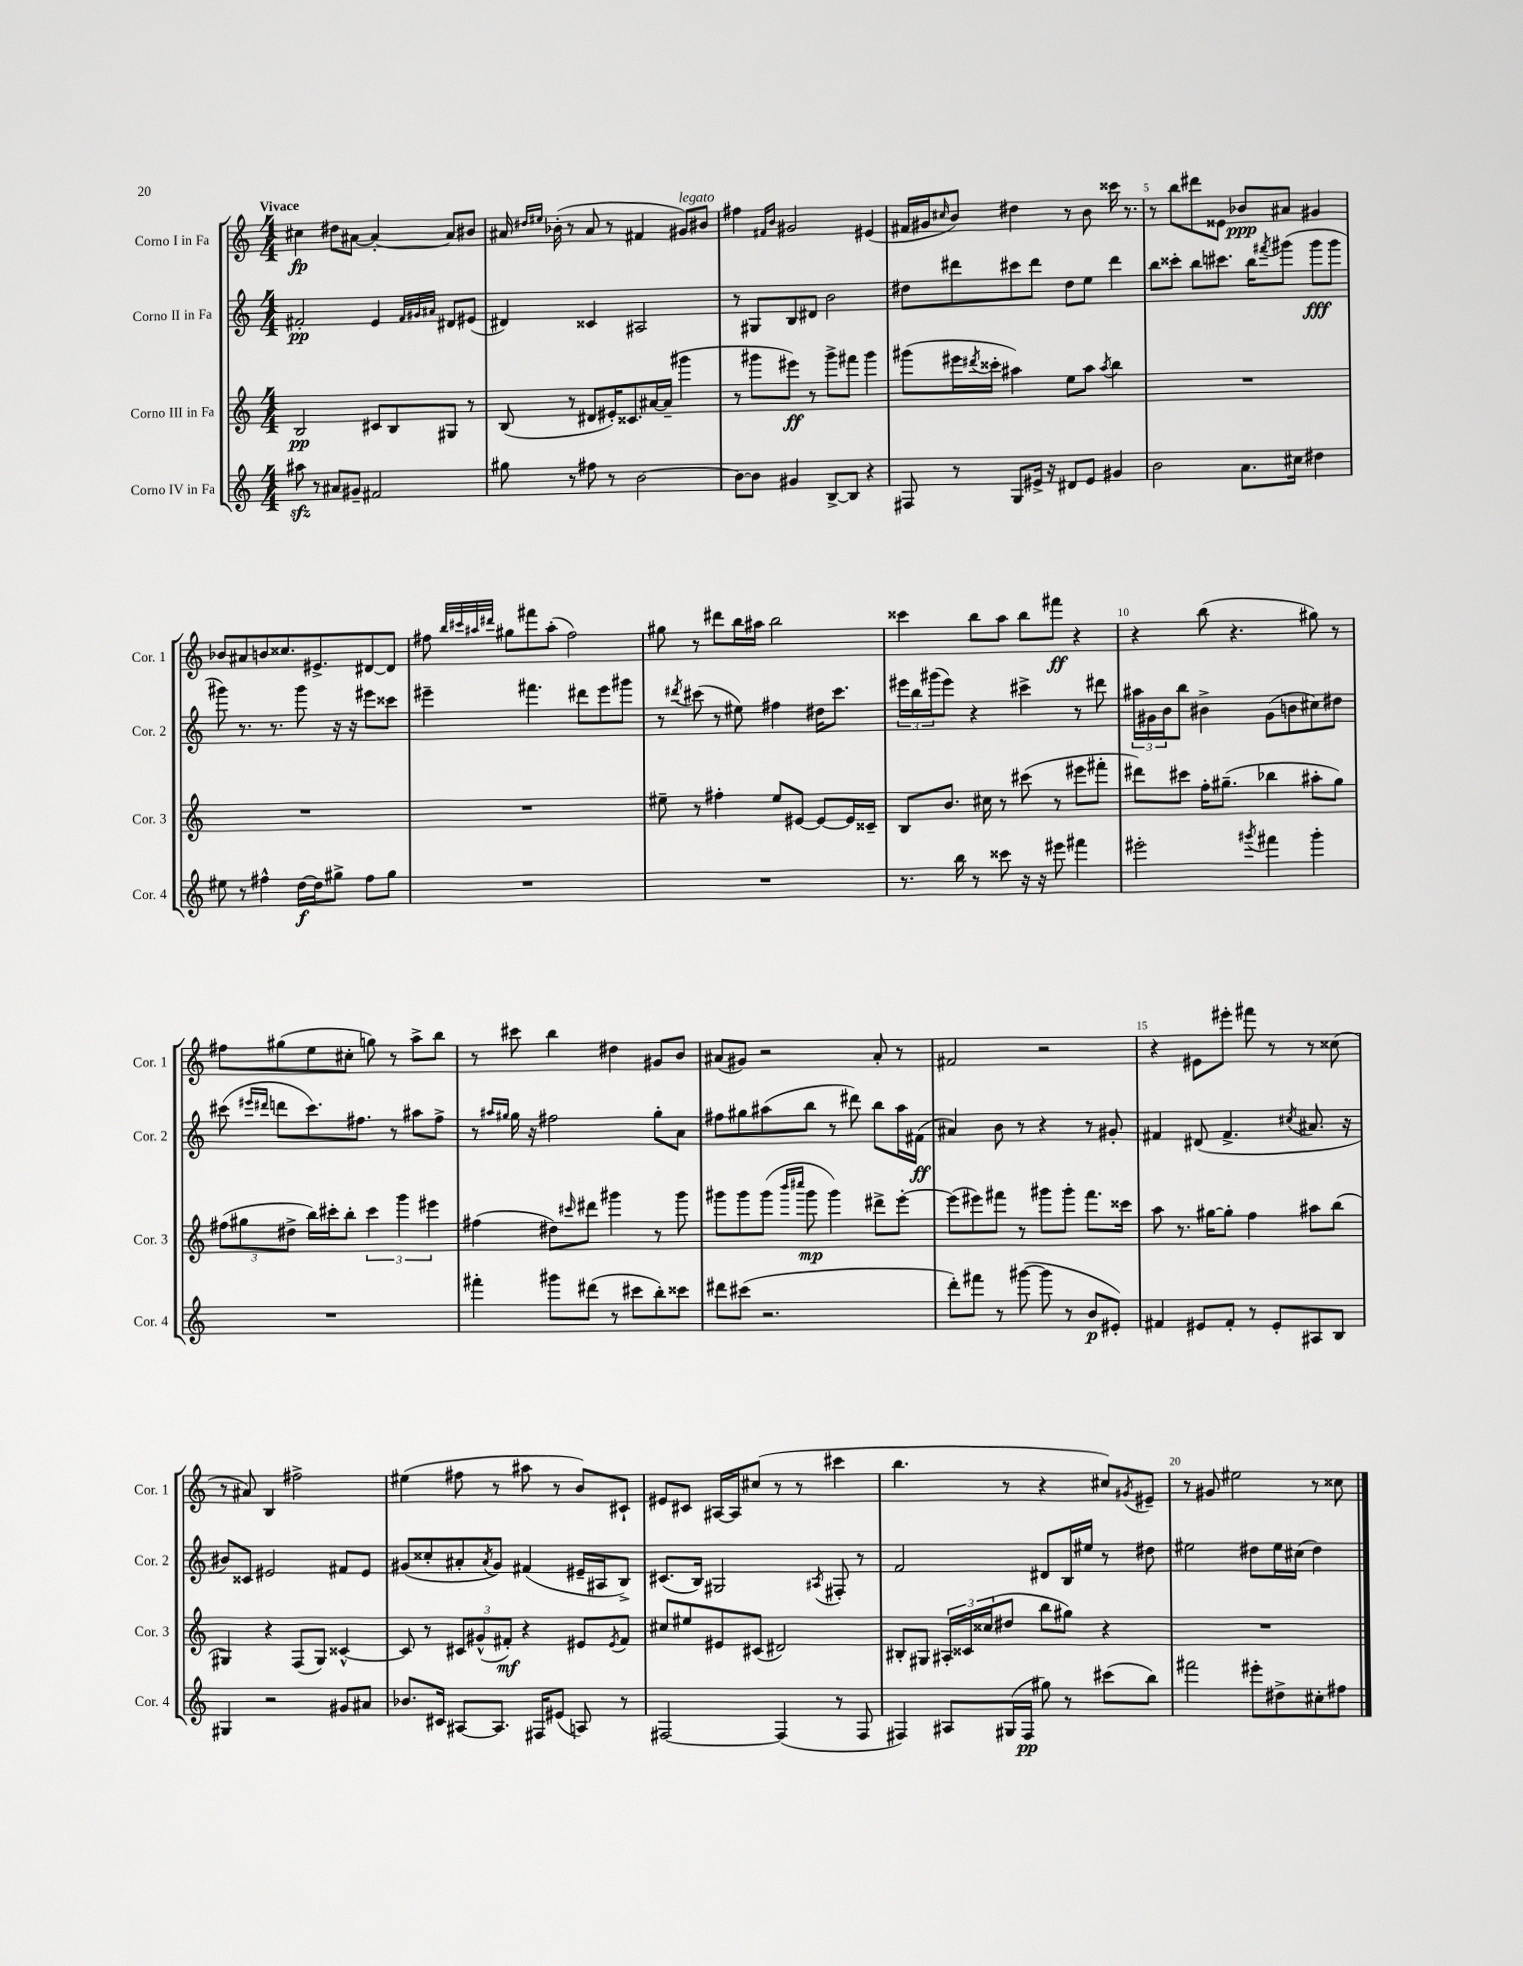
<<
\new StaffGroup <<
\new Staff = "s0" \with { instrumentName = "Corno I in Fa" shortInstrumentName = "Cor. 1" } {
    \clef treble \key c \major \numericTimeSignature \time 4/4 \tempo "Vivace"
    cis''4\fp dis''8 ais'8~ ais'4~-. ais'8 bis'8 |
    ais'16 \grace { dis''16 eis''16 } bes'16-.( r8 ais'8 r8 fis'4 gis'8^\markup { \italic "legato" }) bis'8 |
    fis''4 \grace { fis'16 b'16 } gis'2 eis'4( |
    fis'16 gis'16 \grace { cis''16 } b'8) dis''4 r8 b'8 cisis'''16 r8. |
    r8 b''8 dis'''8 eisis'8 bes'8\ppp ais'8 gis'4 |
    bes'8 ais'8 b'8 cisis''8. eis'8.-> dis'8~ dis'8 |
    fis''8 \grace { b''32 cis'''32 ais''32 dis'''32 } gis''8 fis'''8 ais''8-.( fis''2) |
    gis''8 r8 dis'''8 b''16 ais''16 b''2 |
    cisis'''4 b''8 a''8 b''8 fis'''8\ff r4 |
    r4 b''8( r4. gis''8) r8 |
    fis''8 gis''8( e''8 cis''8-. g''8) r8 a''8-> b''8 |
    r8 cis'''8 b''4 dis''4 gis'8 b'8 |
    ais'8( gis'8) r2 ais'8-. r8 |
    fis'2 r2 |
    r4 eis'8 eis'''8-. fis'''8 r8 r8 cisis''8( |
    r8 ais'8) b4 fis''2-> |
    eis''4( fis''8 r8 ais''8 r8 b'8) cis'8-! |
    eis'8 cis'8 ais16~ ais16 cis''8( r8 r8 cis'''4 |
    b''4. r8 r4 cis''8) \acciaccatura { gis'8 } eis'8-- |
    r8 gis'8 eis''2 r8 cisis''8 \bar "|." |
}
\new Staff = "s1" \with { instrumentName = "Corno II in Fa" shortInstrumentName = "Cor. 2" } {
    \clef treble \key c \major \numericTimeSignature \time 4/4
    fis'2-.\pp e'4 \grace { fis'32 gis'32 ais'32 } dis'8 eis'8( |
    dis'4) cisis'4 ais2 |
    r8 gis8 b8 dis'8 b'2 |
    dis''8 dis'''8 cis'''8 dis'''8 dis''8 e''8 dis'''4 |
    b''8 cisis'''8-. b''8 cis'''8. b''16 \acciaccatura { fis'''8 } gis'''8( gis'''8\fff gis'''8 |
    gis'''8) r8. r8. gis'''8 r16 r16 eis'''8 cisis'''8 |
    eis'''4-- fis'''4. dis'''8 eis'''8 gis'''8 |
    r8 \acciaccatura { dis'''8 } cis'''8( r8 eis''8) fis''4 dis''16 cis'''8. |
    \tuplet 3/2 { eis'''16 b''16 gis'''16( } eis'''8) r4 cis'''4-> r8 dis'''8 |
    \tuplet 3/2 { ais''16 gis'16 b'16 } b''8 bis'4-> gis'8( b'8 cis''8) dis''8 |
    cis'''8( \grace { eis'''16 dis'''16 } d'''8 cis'''8.) fis''8. r8 ais''8 fis''8-> |
    r8 \grace { ais''16 gis''16 } gis''16 r16 fis''2 gis''8-. a'8 |
    fis''8 gis''8 ais''8( b''8 r8 dis'''8) b''8 ais''16 fis'16\ff( |
    ais'4) b'8 r8 r4 r8 gis'8-. |
    fis'4 dis'8( fis'4.-> \acciaccatura { cis''8 } ais'8. r16 |
    bis'8) cisis'8 eis'2 fis'8 eis'8 |
    gis'8( cisis''8-. ais'8-. \acciaccatura { ais'8 } gis'8) fis'4( eis'16-- ais16 b8->) |
    cis'8.( b16) gis2 \acciaccatura { ais8 } fis8-. r8 |
    f'2 dis'8 b16 eis''16 r8 dis''8 |
    eis''2 dis''8 eis''16 cis''16( dis''4) \bar "|." |
}
\new Staff = "s2" \with { instrumentName = "Corno III in Fa" shortInstrumentName = "Cor. 3" } {
    \clef treble \key c \major \numericTimeSignature \time 4/4
    b2\pp cis'8 b8 gis8 r8 |
    b8( r8 dis'8 eis'16-.) cisis'8. ais'16~ ais'16--( gis'''4 |
    r8 gis'''8 eis'''8\ff) r8 gis'''8-> fis'''8 gis'''4 |
    gis'''8( eis'''16 \acciaccatura { dis'''8 } cisis'''16-. ais''4) e''8 ais''8 \acciaccatura { ais''8 } b''4 |
    R1 |
    R1 |
    R1 |
    eis''8-- r8 fis''4-. eis''8 eis'8~ eis'8~ eis'16 cisis'16-- |
    b8 b'8. cis''16 r8 cis'''8( r8 eis'''8 fis'''8-. |
    dis'''8) cis'''8 f''16-. gis''8.--( bes''4 ais''8-. gis''8) |
    \tuplet 3/2 { fis''8( gis''8 dis''8-> } b''16) cis'''16-. b''8-. \tuplet 3/2 { cis'''4 g'''4 eis'''4 } |
    fis''4( dis''8) \grace { cis'''16 } dis'''8 gis'''4 r8 gis'''8 |
    gis'''8 gis'''8 gis'''8( \grace { b'''16 cis''''16 } gis'''8\mp gis'''4) dis'''8-> e'''8~-. |
    e'''8( eis'''8) fis'''8 r8 gis'''8 gis'''8-. fis'''8. cisis'''16 |
    a''8 r8. gis''16~ gis''8-. f''4 ais''8 b''8( |
    gis4) r4 f8( gis8) cisis'4~-^ |
    cisis'8 r8 \tuplet 3/2 { cis'8 gis'8-^( fis'8-.\mf) } r4 eis'8 \acciaccatura { eis'8 } fis'8 |
    cis''8 eis''8 eis'8 cis'8( dis'2) |
    bis8-. gis8 \tuplet 3/2 { ais16-. cisis'16 cisis''16( } dis''8 b''8 gis''8) r4 |
    R1 \bar "|." |
}
\new Staff = "s3" \with { instrumentName = "Corno IV in Fa" shortInstrumentName = "Cor. 4" } {
    \clef treble \key c \major \numericTimeSignature \time 4/4
    ais''8\sfz r8 ais'8 gis'8-- fis'2 |
    gis''8 r8 fis''8 r8 b'2~ |
    b'8~ b'8 gis'4 b8~-> b8 r4 |
    fis8 r8 g8 eis'16-> r16 dis'8 eis'8 gis'4 |
    b'2 a'8. cis''16 dis''4 |
    eis''8 r8 fis''4-^ d''16~\f d''16 gis''8-> fis''8 gis''8 |
    R1 |
    R1 |
    r8. b''16 r8 cisis'''8 r16 r16 eis'''8 fis'''4 |
    eis'''2-. \acciaccatura { gis'''8 } fis'''4 gis'''4-. |
    R1 |
    fis'''4-. gis'''8 dis'''8( r8 cis'''8 b''8-.) cisis'''8 |
    dis'''8 cis'''8( r2. |
    d'''8-.) fis'''8 r8 gis'''8~( gis'''8 r8 b'8\p eis'8-.) |
    fis'4 eis'8 fis'8-. r8 eis'8-. ais8 b8 |
    gis4 r2 gis'8 ais'8 |
    bes'8. cis'16 ais8~ ais8. fis16 eis'8( a8) r8 |
    fis2~ fis4( r8 fis8 |
    fis4) ais8 gis16( fis16\pp gis''8) r8 cis'''8( b''8) |
    fis'''2 eis'''8-. dis''8-> cis''8-. fis''8 \bar "|." |
}
>>
>>
\layout { \context { \Score \override BarNumber.break-visibility = ##(#f #t #t) barNumberVisibility = #(every-nth-bar-number-visible 5) } }
